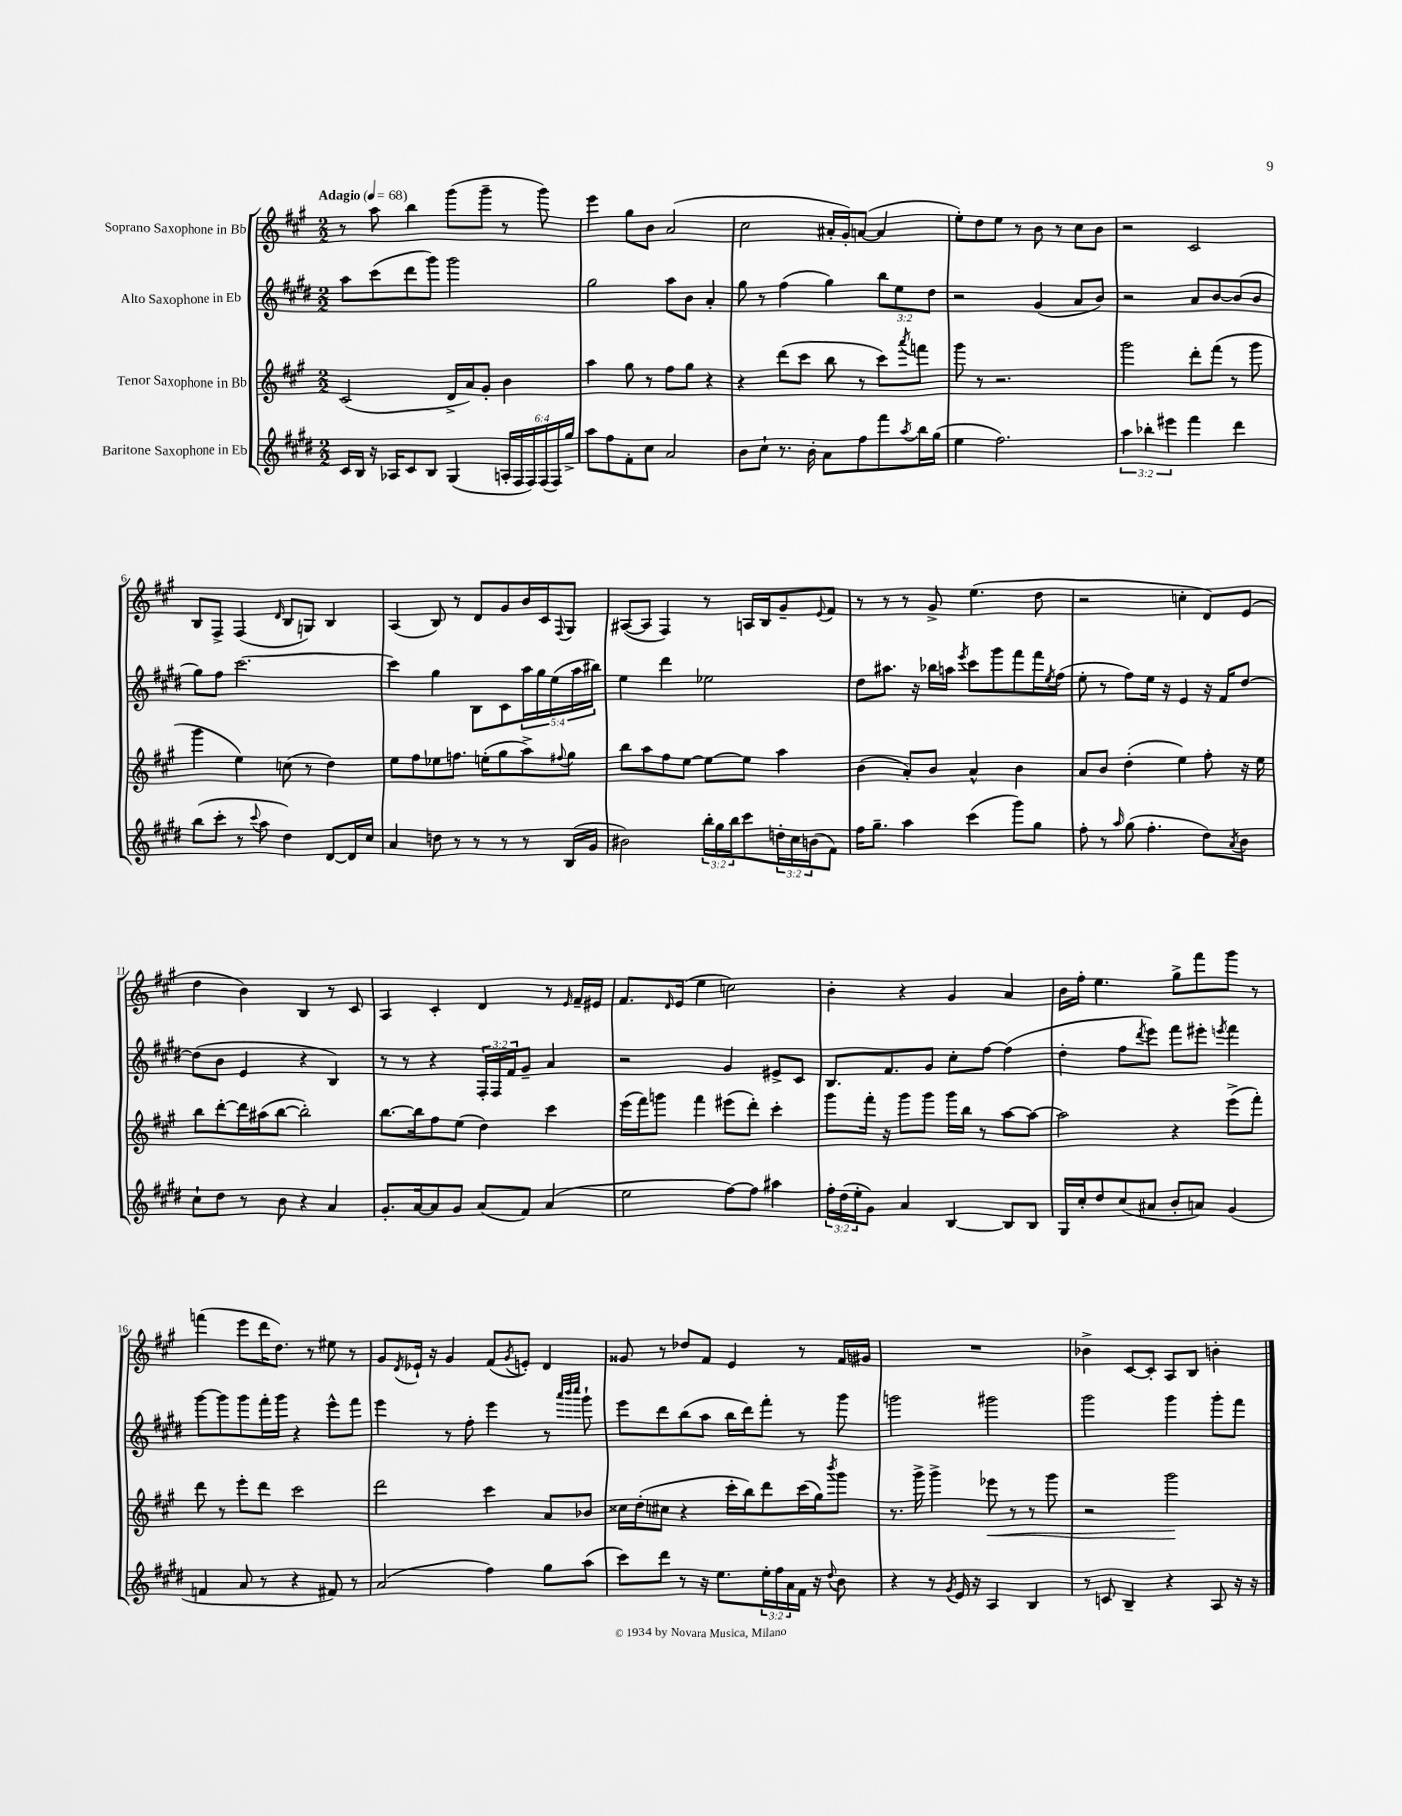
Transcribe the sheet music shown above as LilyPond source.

<<
\new StaffGroup <<
\new Staff = "s0" \with { instrumentName = "Soprano Saxophone in Bb" } {
    \clef treble \key a \major \numericTimeSignature \time 2/2 \tempo "Adagio" 4 = 68
    r8 a''8 b''4 gis'''8( gis'''8-- r8 gis'''8) |
    e'''4 gis''8 b'8 a'2( |
    cis''2 ais'16-. gis'16-.) a'8~( a'4 |
    e''8-.) d''8 e''8 r8 b'8 r8 cis''8 b'8 |
    r2 cis'2 |
    b8 fis8-> fis4( \grace { d'16 } b8 g8) b4 |
    a4( b8) r8 d'8 gis'8 b'16 cis'16 \appoggiatura { fis8 } gis8 |
    ais8~( ais8 fis4) r8 a16 b16 gis'8-- \appoggiatura { e'8 } fis'8 |
    r8 r8 r8 gis'8-> e''4.( d''8 |
    r2 c''4-. d'8) e'8( |
    d''4 b'4) b4 r8 cis'8 |
    a4 cis'4-. d'4 r8 \grace { e'16 } fis'16-- eis'16 |
    fis'8. \grace { d'16 } e'16( e''4 c''2) |
    b'4-. r4 gis'4 a'4 |
    b'16 fis''16-. e''4. gis''8-> fis'''8 gis'''8 r8 |
    f'''4( e'''8 d'''16 d''8.) r8 eis''8 r8 |
    gis'8 \acciaccatura { d'8 } ees'16-! r16 gis'4 fis'8( \acciaccatura { gis'8 } e'8-.) d'4 |
    gisis'8 r8 des''8 fis'8 e'4 r8 fis'16 gis'16 |
    R1 |
    bes'4-> cis'8~ cis'8-. a8 b8 b'4-. \bar "|." |
}
\new Staff = "s1" \with { instrumentName = "Alto Saxophone in Eb" } {
    \clef treble \key e \major \numericTimeSignature \time 2/2 \override Staff.TupletNumber.text = #tuplet-number::calc-fraction-text
    a''8 cis'''8( dis'''8 gis'''8) gis'''2 |
    gis''2 a''8 b'8 a'4-. |
    gis''8 r8 fis''4( gis''4) \tuplet 3/2 { b''8 e''8 dis''8 } |
    r2 gis'4( a'8 b'8) |
    r2 a'8 b'8~ b'8( b'8 |
    gis''8) fis''8 cis'''2.~ |
    cis'''4 gis''4 b8 cis'8 \tuplet 5/4 { a''16 gis''16 e''16( a''16 bis''16) } |
    e''4 dis'''4 ees''2 |
    dis''8 ais''8. r16 bes''16 a''16 \acciaccatura { e'''8 } cis'''8 gis'''8 fis'''8 fis'''16 \acciaccatura { e''8 } fis''16( |
    e''8-. r8 fis''8) e''16 r16 e'4 r16 fis'16 dis''8~ |
    dis''8( b'8 e'4 r4 b4) |
    r8 r8 r4 \tuplet 3/2 { fis16-. fis16 fis'16 } gis'8-- a'4 |
    r2 gis'4 eis'8-> cis'8 |
    b8. fis'8. gis'8 cis''8-. fis''8~ fis''4( |
    dis''4-. fis''8 \acciaccatura { dis'''8 } e'''8) fis'''8 eis'''8-. \acciaccatura { e'''8 } fis'''4 |
    gis'''8~ gis'''8 gis'''8 fis'''16-. gis'''16 r4 e'''8-^ fis'''8 |
    e'''4 r8 fis''8-. e'''4 r8 \grace { a'''32 b'''32 cis''''32 } gis'''8-! |
    e'''8 dis'''8 b''8( a''8 b''16 dis'''16) fis'''8-. r8 gis'''8 |
    g'''2 gis'''2 |
    gis'''2 gis'''4 gis'''8-. fis'''8 \bar "|." |
}
\new Staff = "s2" \with { instrumentName = "Tenor Saxophone in Bb" } {
    \clef treble \key a \major \numericTimeSignature \time 2/2
    cis'2( d'16-> a'16) gis'8-. b'4 |
    a''4 gis''8 r8 fis''8 gis''8 r4 |
    r4 d'''8( cis'''8 b''8 r8 cis'''8) \acciaccatura { a'''8 } f'''8 |
    gis'''8 r8 r2. |
    gis'''2 d'''8-. fis'''8( r8 gis'''8 |
    gis'''4 e''4) c''8( r8 d''4) |
    e''8 fis''8 ees''8 f''8. e''16-.( gis''8 a''8->) \appoggiatura { fis''8 } gis''8 |
    b''8 a''8 fis''8 e''8~ e''8~ e''8 a''4 |
    b'4( a'8-.) b'8 a'4-^ b'4 |
    a'8 b'8 d''4-.( e''4) fis''8-. r16 e''16 |
    b''8 d'''8~-. d'''16 ais''16( b''8~ b''2-.) |
    b''8.~ b''16 fis''8 e''8( d''4) cis'''4 |
    e'''16( fis'''16) g'''8 fis'''4 eis'''8( d'''8-.) cis'''4-. |
    gis'''8 fis'''16-. r16 gis'''8 gis'''8 gis'''16 b''16 r8 a''8~ a''8~ |
    a''2 r4 e'''8->( fis'''8-.) |
    d'''8 r8 e'''8-. d'''8 cis'''2 |
    d'''2 cis'''4 a'8 bes'8 |
    cisis''16 d''16-.( cis''8 r4 cis'''16-. b''16) d'''8 cis'''16( gis''16) \acciaccatura { b'''8 } gis'''8 |
    r8. gis'''16-> gis'''4-> ees'''8\< r8 r8 gis'''8 |
    r2 gis'''2\! \bar "|." |
}
\new Staff = "s3" \with { instrumentName = "Baritone Saxophone in Eb" } {
    \clef treble \key e \major \numericTimeSignature \time 2/2 \override Staff.TupletNumber.text = #tuplet-number::calc-fraction-text
    cis'16 b16 r16 aes16 cis'8 b8 gis4( \tuplet 6/4 { a16-. fis16 fis16) fis16( fis16) gis''16-> } |
    a''8 fis''8 fis'8-. cis''8 a'2 |
    b'8 cis''8-! r8. b'16-. a'8 fis''8 fis'''8 \acciaccatura { a''8 } b''16 gis''16( |
    e''4 fis''2.) |
    \tuplet 3/2 { a''4 bes''4-. eis'''4 } fis'''4 dis'''4 |
    b''8( cis'''8-. r8 \appoggiatura { cis'''8 } a''8 dis''4) dis'8~ dis'16 cis''16 |
    a'4 d''8 r8 r8 r8 r8 b16( gis'16 |
    bis'2) \tuplet 3/2 { b''16-. gis''16 b''16 } cis'''8 \tuplet 3/2 { d''16-. cis''16 b'16( } fis'8) |
    fis''16 gis''8.-- a''4 cis'''4( gis'''8) gis''8 |
    fis''8-. r8 \grace { a''16 } gis''8( fis''4.-. dis''8) \acciaccatura { a'8 } b'8 |
    cis''8-! dis''8 r8 b'8 r4 a'4 |
    gis'8.-. a'16~ a'8 gis'8 a'8( fis'8) a'4( |
    e''2 fis''8~) fis''8 ais''4 |
    \tuplet 3/2 { fis''16-. dis''16( e''16-. } gis'8) a'4 b4~ b8 b8 |
    gis16 cis''16-. dis''8 cis''8( ais'8 b'8-. a'8) gis'4( |
    f'4 a'8 r8 r4 fis'8) r8 |
    a'2( fis''4) gis''8 a''8( |
    cis'''8) dis'''8 r8 r16 e''8. \tuplet 3/2 { e''16-. fis''16 a'16 } fis'16 r16 \appoggiatura { dis''8 } b'8 |
    r4 r8 \acciaccatura { gis'8 } e'16 r16 a4 b4 |
    r8 c'8 b4-- r4 a8 r16 r16 \bar "|." |
}
>>
>>
